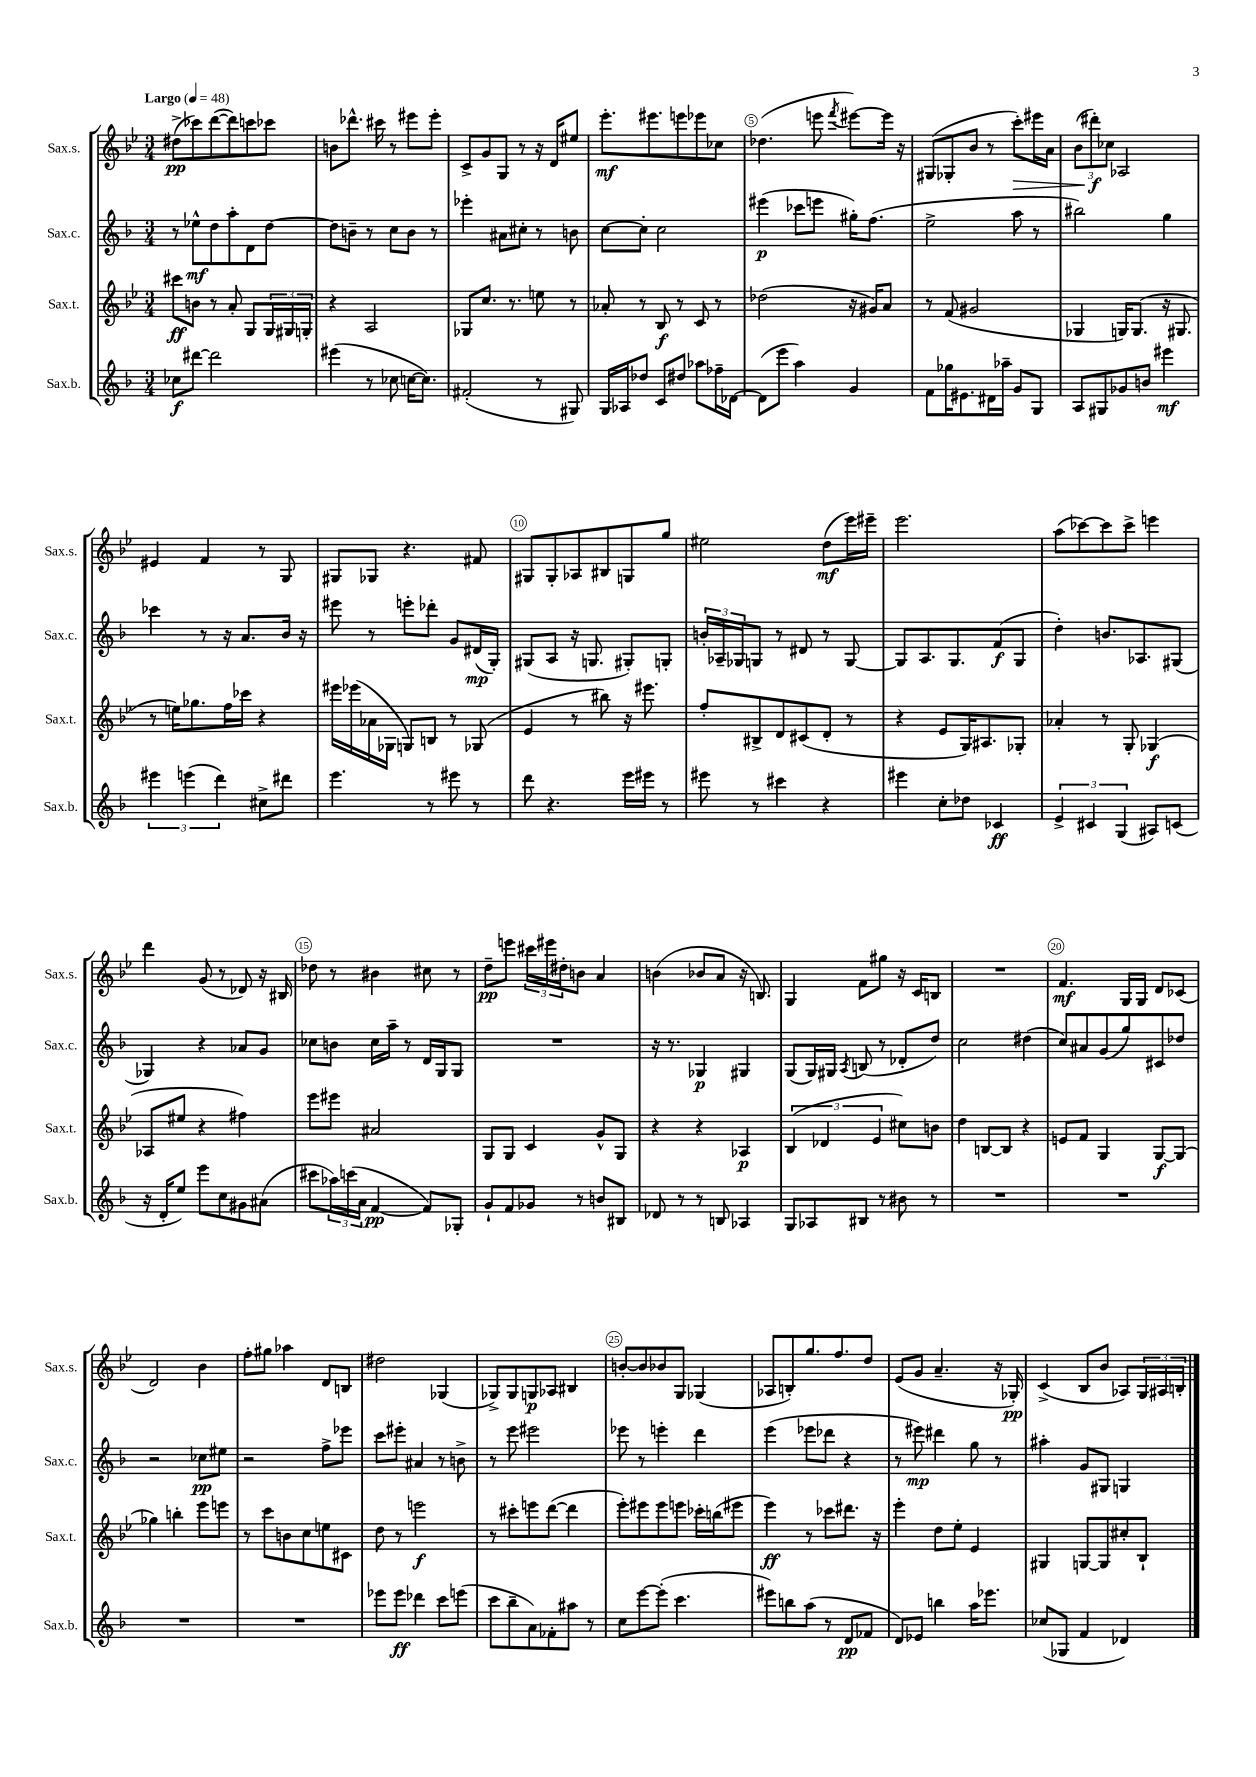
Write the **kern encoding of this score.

**kern	**dynam	**kern	**dynam	**kern	**dynam	**kern	**dynam
*part4	*part4	*part3	*part3	*part2	*part2	*part1	*part1
*staff4	*staff4	*staff3	*staff3	*staff2	*staff2	*staff1	*staff1
*I"Sax.b.	*	*I"Sax.t.	*	*I"Sax.c.	*	*I"Sax.s.	*
*I'Sax.b.	*	*I'Sax.t.	*	*I'Sax.c.	*	*I'Sax.s.	*
*clefG2	*	*clefG2	*	*clefG2	*	*clefG2	*
*k[b-]	*	*k[b-e-]	*	*k[b-]	*	*k[b-e-]	*
*M3/4	*	*M3/4	*	*M3/4	*	*M3/4	*
*MM48	*	*MM48	*	*MM48	*	*MM48	*
=1	=1	=1	=1	=1	=1	=1	=1
!	!	!	!	!	!	!LO:TX:a:B:t=Largo	!
8cc-X\L	f	8ccc#X\L	ff	8r	.	(8dd#X^\L	pp
[8ddd#X\J	.	8bn\J	.	8ee-X^^\L	mf	8ccc-X\)	.
2ddd#\]	.	8r	.	8dd\	.	([8ddd\	.
.	.	8a'/	.	8aa'\	.	8ddd\])	.
.	.	8G/L	.	8d\	.	8cccn\	.
.	.	24G/L	.	[8dd\J	.	8ccc-X\J	.
.	.	24G#X/	.	.	.	.	.
.	.	24Gn'/JJ	.	.	.	.	.
=2	=2	=2	=2	=2	=2	=2	=2
(4eee#X\	.	4r	.	8dd\L]	.	8bn\L	.
.	.	.	.	8bn~\J	.	8.ddd-X^^\J	.
8r	.	2A/	.	8r	.	.	.
.	.	.	.	.	.	16ccc#X\	.
8cc-X\	.	.	.	8cc\L	.	8r	.
[16ccn\KL	.	.	.	8b\J	.	8eee#X\L	.
8.cc\J])	.	.	.	.	.	.	.
.	.	.	.	8r	.	8eee#'\J	.
=3	=3	=3	=3	=3	=3	=3	=3
(2f#X'/	.	8G-X/L	.	4eee-X'\	.	8c^/L	.
.	.	8.cc/J	.	.	.	8g/	.
.	.	.	.	8a#X\L	.	8G/J	.
.	.	8.r	.	.	.	.	.
.	.	.	.	8cc#X'\J	.	8r	.
8r	.	8een\	.	8r	.	16r	.
.	.	.	.	.	.	16d/KL	.
8G#X/)	.	8r	.	8bn\	.	8ee#X/J	.
=4	=4	=4	=4	=4	=4	=4	=4
16G/LL	.	8a-X'/	.	[8cc\L	.	8.eee-'\L	mf
16A-X/J	.	.	.	.	.	.	.
8dd-X/J	.	8r	.	8cc'\J]	.	.	.
.	.	.	.	.	.	8.eee#X\	.
8c/L	.	8B-/	f	2cc\	.	.	.
8dd#X/J	.	8r	.	.	.	8eeen\	.
8aa-X\L	.	8c/	.	.	.	8eee-X\	.
16ff-X~\L	.	8r	.	.	.	8cc-X\J	.
[16d-X\JJ	.	.	.	.	.	.	.
=5	=5	=5	=5	=5	=5	=5	=5
(8d-\L]	.	(2dd-X\	.	(4eee#X\	p	(4.dd-X\	.
8eee\J	.	.	.	.	.	.	.
4aa\)	.	.	.	8ccc-X\L	.	.	.
.	.	.	.	8eeen\J	.	8eeen\	.
.	.	.	.	.	.	8qfff/	.
4g/	.	16r	.	16gg#X'\KL)	.	[8eee#X\L)	.
.	.	16g#X/KL)	.	(8.ff\J	.	.	.
.	.	8a/J	.	.	.	16eee#\Jk]	.
.	.	.	.	.	.	16r	.
=6	=6	=6	=6	=6	=6	=6	=6
8f\L	.	8r	.	2ee^\	.	(8G#X/L	.
16gg-X\K	.	(8f/	.	.	.	8G-X'/	.
8.e#X\	.	.	.	.	.	.	.
.	.	2g#X/	.	.	.	8b-/J	.
16d#X\L	.	.	.	.	.	8r	.
16aa-X~\JJ	.	.	.	.	.	.	.
!	!	!	!	!	!	!	!LO:HP:b
8g/L	.	.	.	8aa\	.	8ccc'\L)	>
8G/J	.	.	.	8r	.	16eee#X\L	.
.	.	.	.	.	.	16a\JJ	.
=7	=7	=7	=7	=7	=7	=7	=7
8A/L	.	4G-X/	.	2bb#X\)	.	(12b-\L	.
.	.	.	.	.	.	12ddd#X'\)	f
8G#X/	.	.	.	.	.	.	.
.	.	.	.	.	.	12cc-X\J	]
8g-X/	.	16Gn/KL)	.	.	.	2A-X/	.
.	.	(8.G/J	.	.	.	.	.
8bn/J	.	.	.	.	.	.	.
4eee#X\	mf	16r	.	4gg\	.	.	.
.	.	8.G#X/	.	.	.	.	.
!!LO:LB:g=z
=8	=8	=8	=8	=8	=8	=8	=8
6eee#X\	.	8r	.	4ccc-X\	.	4e#X/	.
.	.	16een\KL)	.	.	.	.	.
(6eeen\	.	.	.	.	.	.	.
.	.	8.gg-X\	.	.	.	.	.
.	.	.	.	8r	.	4f/	.
6ddd\)	.	.	.	.	.	.	.
.	.	16ff\L	.	16r	.	.	.
.	.	16ccc-X\JJ	.	8.a/L	.	.	.
8cc#X^\L	.	4r	.	.	.	8r	.
8ddd#X\J	.	.	.	16b-/Jk	.	8G/	.
.	.	.	.	16r	.	.	.
=9	=9	=9	=9	=9	=9	=9	=9
4.eee\	.	16eee#X\LL	.	8eee#X\	.	8G#X/L	.
.	.	(16eee-X\	.	.	.	.	.
.	.	16a-X\	.	8r	.	8G-X/J	.
.	.	16G-X\JJ	.	.	.	.	.
.	.	8Gn/L)	.	8eeen'\L	.	4.r	.
8r	.	8Bn/J	.	8ddd-X'\J	.	.	.
8eee#X\	.	8r	.	8g/L	.	.	.
8r	.	(8G-X/	.	(16d#X/L	mp	8f#X/	.
.	.	.	.	16G'/JJ)	.	.	.
=10	=10	=10	=10	=10	=10	=10	=10
8ddd\	.	4e-/	.	(8G#X/L	.	8G#X/L	.
4.r	.	.	.	8A/J	.	8G#'/	.
.	.	8r	.	16r	.	8A-X/	.
.	.	.	.	8.Gn/	.	.	.
.	.	8bb#X\)	.	.	.	8B#X/	.
16eee\LL	.	16r	.	8G#X'/L)	.	8Gn/	.
16eee#X\JJ	.	8.eee#X\	.	.	.	.	.
8r	.	.	.	8Gn'/J	.	8gg/J	.
=11	=11	=11	=11	=11	=11	=11	=11
8eee#X\	.	8ff'/L	.	24bn'/LL	.	2ee#X\	.
.	.	.	.	24A-X~/	.	.	.
.	.	.	.	24G-X/J	.	.	.
8r	.	8B#X^/	.	8Gn/J	.	.	.
4ccc#X\	.	8d/	.	8r	.	.	.
.	.	(8c#X/	.	8d#X/	.	.	.
4r	.	8d'/J	.	8r	.	(8dd\L	mf
.	.	8r	.	[8G/	.	16eee-\L)	.
.	.	.	.	.	.	16eee#X~\JJ	.
=12	=12	=12	=12	=12	=12	=12	=12
4eee#X\	.	4r	.	8G/L]	.	2.eee-\	.
.	.	.	.	8.A/	.	.	.
8cc'\L	.	8e-/L	.	.	.	.	.
.	.	.	.	8.G/	.	.	.
8dd-X\J	.	16G/K)	.	.	.	.	.
.	.	8.A#X/	.	.	.	.	.
4c-X/	ff	.	.	(8f/	f	.	.
.	.	8G-X'/J	.	8G/J	.	.	.
=13	=13	=13	=13	=13	=13	=13	=13
6e^/	.	4a-X'/	.	4dd'\)	.	(8aa\L	.
.	.	.	.	.	.	[8ccc-X\)	.
6c#X/	.	.	.	.	.	.	.
.	.	8r	.	8.bn/L	.	8ccc-\]	.
(6G/	.	.	.	.	.	.	.
.	.	8G'/	.	.	.	8ccc-^\J	.
.	.	.	.	8.A-X/	.	.	.
8A#X/L)	.	(4G-X/	f	.	.	4eeen\	.
(8cn/J	.	.	.	(8G#X/J	.	.	.
!!LO:LB:g=z
=14	=14	=14	=14	=14	=14	=14	=14
16r	.	8A-X/L	.	4G-X/)	.	4ddd\	.
16d'/KL	.	.	.	.	.	.	.
8ee/J)	.	8ee#X/J	.	.	.	.	.
8eee\L	.	4r	.	4r	.	(8g/	.
8cc\	.	.	.	.	.	8r	.
8g#X\	.	4ff#X\)	.	8a-X/L	.	8d-X/)	.
(8a#X\J	.	.	.	8g/J	.	16r	.
.	.	.	.	.	.	16B#X/	.
=15	=15	=15	=15	=15	=15	=15	=15
8ccc#X\L	.	8eee-\L	.	8cc-X\L	.	8dd-X\	.
24aa-X\L)	.	8eee#X\J	.	8bn\J	.	8r	.
(24cccn\	.	.	.	.	.	.	.
24a\JJ	.	.	.	.	.	.	.
[4f/	pp	2a#X/	.	16cc-\LL	.	4b#X\	.
.	.	.	.	16aa~\JJ	.	.	.
.	.	.	.	8r	.	.	.
8f/L])	.	.	.	16d/LL	.	8cc#X\	.
.	.	.	.	16G/J	.	.	.
8G-X'/J	.	.	.	8G/J	.	8r	.
=16	=16	=16	=16	=16	=16	=16	=16
8g`/L	.	8G/L	.	2.r	.	8dd~\L	pp
8f/	.	8G/J	.	.	.	8eeen\J	.
8g-X/J	.	4c/	.	.	.	24ccc#X\LL	.
.	.	.	.	.	.	24eee#X\	.
.	.	.	.	.	.	24dd#X'\J	.
8r	.	.	.	.	.	8bn\J	.
8bn/L	.	8g^^/L	.	.	.	4a/	.
8B#X/J	.	8G/J	.	.	.	.	.
=17	=17	=17	=17	=17	=17	=17	=17
8d-X/	.	4r	.	16r	.	(4bn\	.
.	.	.	.	8.r	.	.	.
8r	.	.	.	.	.	.	.
8r	.	4r	.	4G-X/	p	8b-X/L	.
8Bn/	.	.	.	.	.	8a/J	.
4A-X/	.	4A-X/	p	4G#X/	.	16r	.
.	.	.	.	.	.	8.Bn/)	.
=18	=18	=18	=18	=18	=18	=18	=18
8G/L	.	(6B-/	.	(8G/L	.	4G/	.
8A-X/	.	.	.	16G/L)	.	.	.
.	.	6d-X/	.	.	.	.	.
.	.	.	.	16G#X/JJ	.	.	.
.	.	.	.	8qA/	.	.	.
8B#X/J	.	.	.	(8Bn/	.	8f\L	.
.	.	6e-/	.	.	.	.	.
8r	.	.	.	8r	.	8gg#X\J	.
8b#X\	.	8cc#X\L)	.	8d-X'/L	.	16r	.
.	.	.	.	.	.	16c/KL	.
8r	.	8bn\J	.	8dd/J)	.	8Bn/J	.
=19	=19	=19	=19	=19	=19	=19	=19
2.r	.	4dd\	.	2cc\	.	2.r	.
.	.	[8Bn/L	.	.	.	.	.
.	.	8B/J]	.	.	.	.	.
.	.	4r	.	(4dd#X\	.	.	.
=20	=20	=20	=20	=20	=20	=20	=20
2.r	.	8en/L	.	8cc/L)	.	4.f/	mf
.	.	8f/J	.	8a#X/	.	.	.
.	.	4G/	.	(8g/	.	.	.
.	.	.	.	8gg/)	.	16G/LL	.
.	.	.	.	.	.	16G/JJ	.
.	.	[8G/L	f	8c#X/	.	8d/L	.
.	.	(8G/J]	.	8dd-X/J	.	(8c-X/J	.
!!LO:LB:g=z
=21	=21	=21	=21	=21	=21	=21	=21
2.r	.	4gg-X\)	.	2r	.	2d/)	.
.	.	4bbn'\	.	.	.	.	.
.	.	8eee-\L	.	8cc-X\L	pp	4b-\	.
.	.	8eeen\J	.	8ee#X\J	.	.	.
=22	=22	=22	=22	=22	=22	=22	=22
2.r	.	8r	.	2r	.	8ff'\L	.
.	.	8ccc\L	.	.	.	8gg#X\J	.
.	.	8bn\	.	.	.	4aa-X\	.
.	.	8cc\	.	.	.	.	.
.	.	8een\	.	8ff^\L	.	8d/L	.
.	.	8c#X\J	.	8eee-X\J	.	8Bn/J	.
=23	=23	=23	=23	=23	=23	=23	=23
8eee-X\L	.	8dd\	.	8ccc\L	.	2dd#X\	.
8eee-\J	ff	8r	.	8eee#X'\J	.	.	.
4ddd-X\	.	2eeen\	f	4a#X/	.	.	.
8ccc\L	.	.	.	8r	.	(4G-X/	.
(8eeen\J	.	.	.	8bn^\	.	.	.
=24	=24	=24	=24	=24	=24	=24	=24
8ccc\L	.	8r	.	8r	.	8G-X^/L)	.
8bb-~\	.	8ccc#X'\L	.	8eee\	.	8G-/	.
8a\)	.	8eeen\	.	2eee#X\	.	8Gn/	p
8f-X'\	.	([8ddd\J	.	.	.	8A-X/J	.
8aa#X\J	.	4ddd\]	.	.	.	4B#X/	.
8r	.	.	.	.	.	.	.
=25	=25	=25	=25	=25	=25	=25	=25
8cc\L	.	8eee-'\L)	.	8eee-X\	.	[8bn'/L	.
[8eee\	.	8eee#X\	.	8r	.	8b/]	.
(8eee'\J]	.	8eee#\	.	4eeen'\	.	8b-X/	.
4.ccc\	.	8eeen\J	.	.	.	8G/J	.
.	.	16ccc-X'\LL	.	4ddd\	.	(4G-X/	.
.	.	(16bbn\J	.	.	.	.	.
.	.	8eee#X\J	.	.	.	.	.
=26	=26	=26	=26	=26	=26	=26	=26
8eee#X\L)	.	4eee-\)	ff	(4eee\	.	8A-X/L	.
8bbn\	.	.	.	.	.	8Bn'/)	.
(8aa\J	.	8r	.	8eee-X\L	.	8.gg/	.
8r	.	8ccc-X\L	.	8ddd-X\J	.	.	.
.	.	.	.	.	.	8.ff/	.
8d/L	pp	8.ddd#X\J	.	4r	.	.	.
8f-X/J	.	.	.	.	.	8dd/J	.
.	.	16r	.	.	.	.	.
=27	=27	=27	=27	=27	=27	=27	=27
8d/L)	.	4eee-'\	.	8r	.	(8e-/L	.
8e-X/J	.	.	.	8eee#X\)	mp	8g/J	.
4bbn\	.	8dd\L	.	4ddd#X\	.	4.a~/	.
.	.	8ee-'\J	.	.	.	.	.
16aa\KL	.	4e-/	.	8gg\	.	.	.
8.eee-X\J	.	.	.	.	.	.	.
.	.	.	.	8r	.	16r	.
.	.	.	.	.	.	16G-X'/)	pp
=28	=28	=28	=28	=28	=28	=28	=28
(8cc-X/L	.	4G#X/	.	4aa#X'\	.	(4c^/	.
8G-X/J	.	.	.	.	.	.	.
4f/	.	[8Gn/L	.	8g/L	.	8B-/L	.
.	.	8G/]	.	8G#X/J	.	8b-/J	.
4d-X/)	.	8cc#X'/	.	4Gn/	.	8A-X/L)	.
.	.	8B-`/J	.	.	.	24G/L	.
.	.	.	.	.	.	24A#X/	.
.	.	.	.	.	.	24Bn'/JJ	.
==	==	==	==	==	==	==	==
*-	*-	*-	*-	*-	*-	*-	*-
